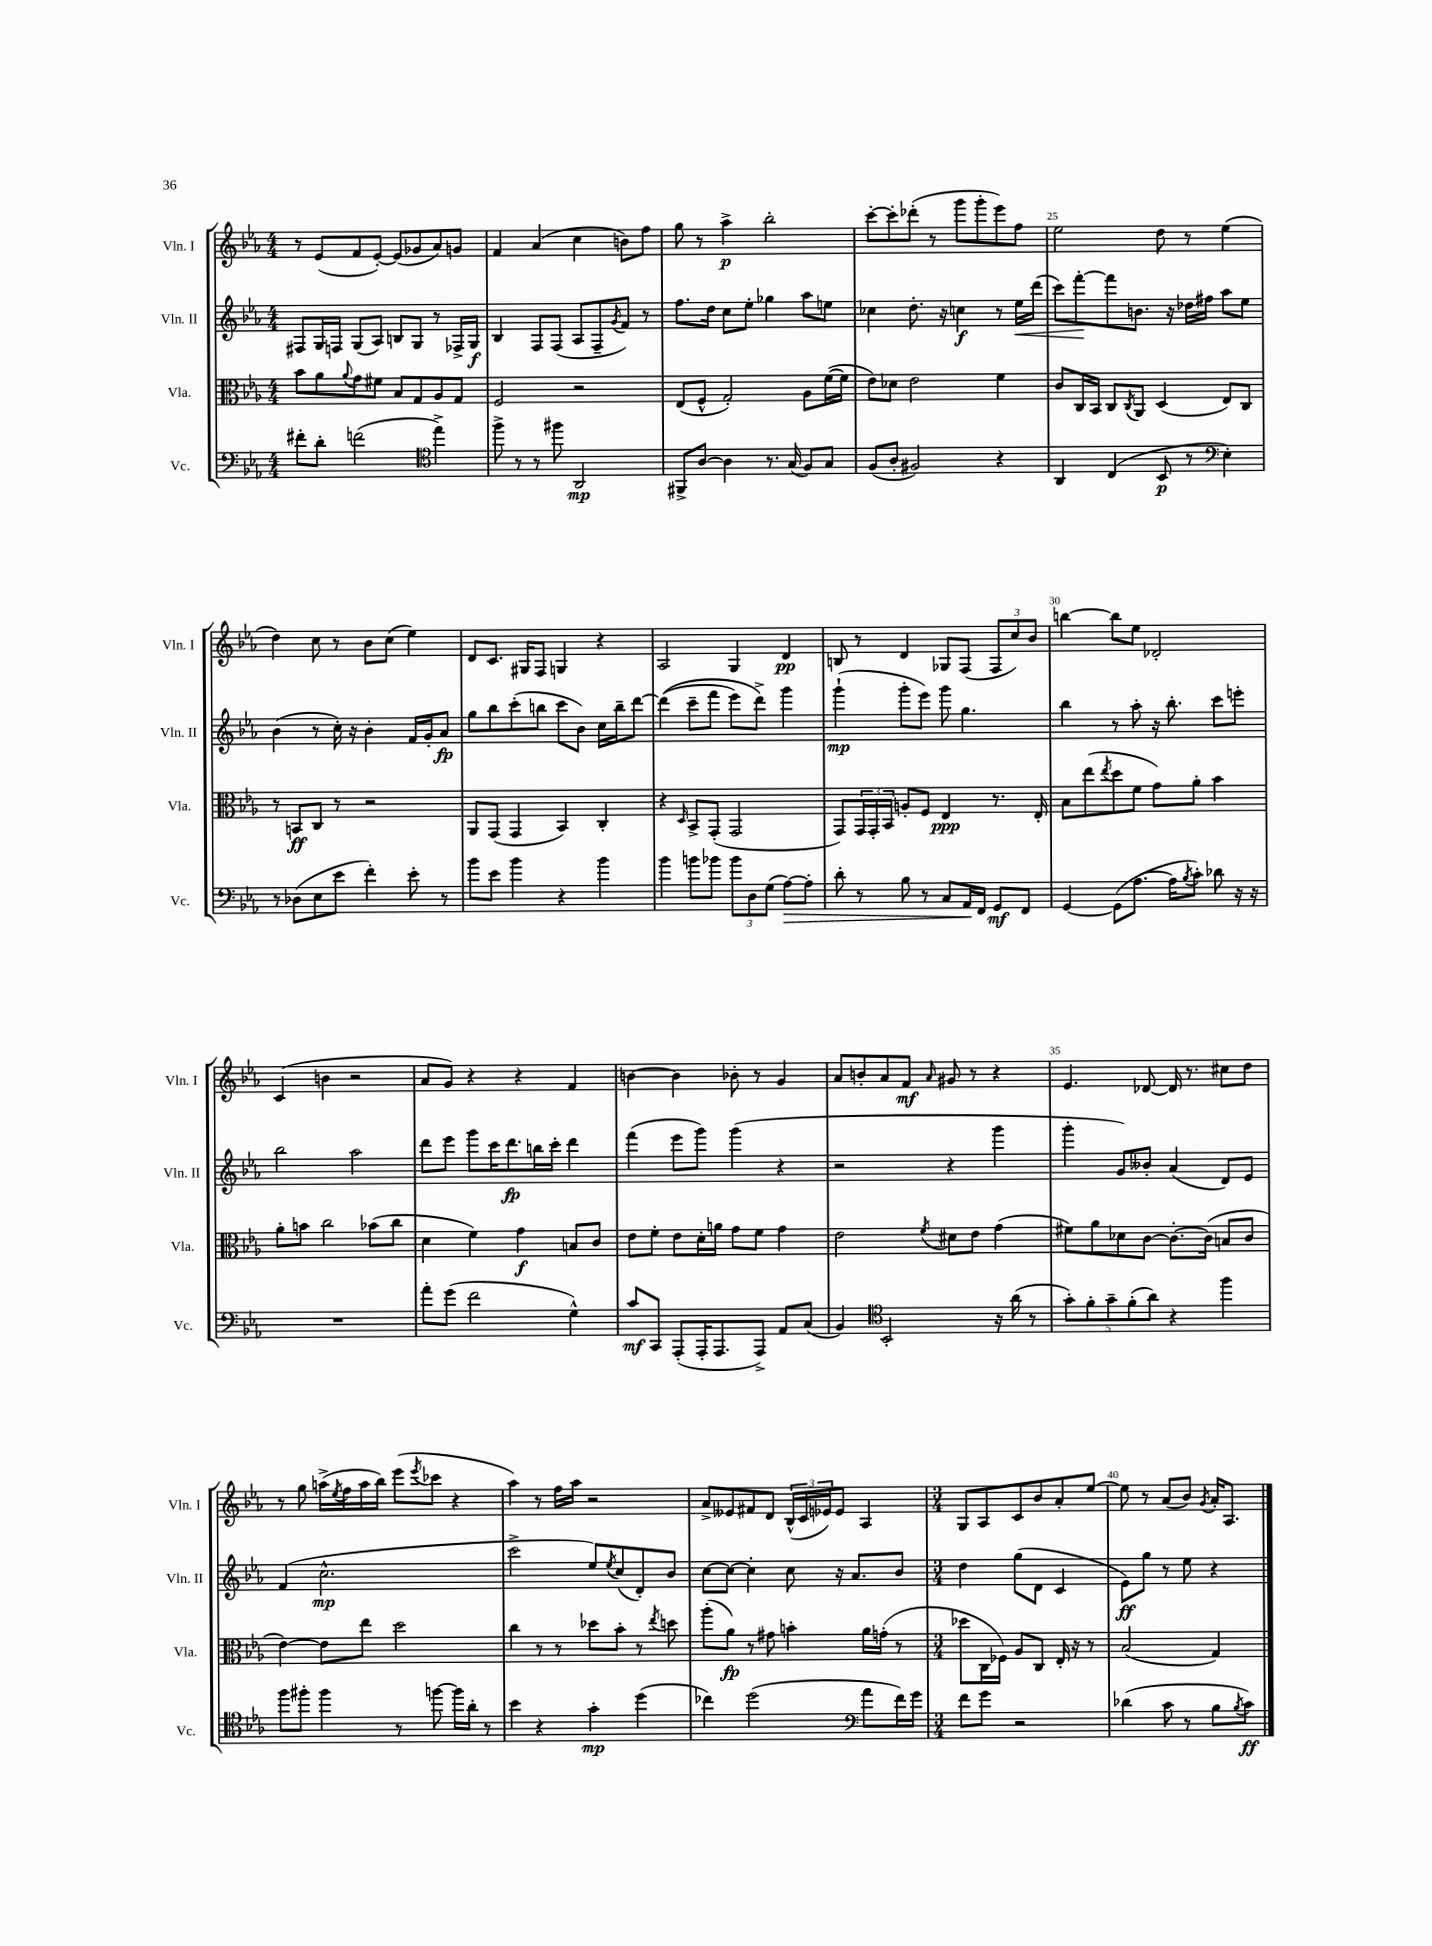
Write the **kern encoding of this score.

**kern	**kern	**kern	**kern
*staff4	*staff3	*staff2	*staff1
*clefF4	*clefC3	*clefG2	*clefG2
*k[b-e-a-]	*k[b-e-a-]	*k[b-e-a-]	*k[b-e-a-]
*M4/4	*M4/4	*M4/4	*M4/4
8f#'	8b-	8F#	8r
8d'	8a-	16G	(8e-
.	.	16F	.
.	8qqa-	.	.
(2f	8g	(8G	8f
.	8f#	8A-)	[8e-')
.	8B-	8B	(8e-]
.	8G	8G	8g-
*clefC4	*	*	*
4ee-^)	8A-	8r	8a-)
.	8G	16F-^	8g
.	.	16G	.
=	=	=	=
8ff^	2F	4B-	4f
8r	.	.	.
8r	.	8F	(4a-
8ff#	.	(8F	.
2AA-	2r	8A-	4cc
.	.	8F~	.
.	.	8qg	.
.	.	8f)	8b)
.	.	8r	8ff
=	=	=	=
8FF#^	(8E-	8.ff	8gg
[8A-	8F^^	.	8r
.	.	16dd	.
4A-]	2G')	8cc	4aa-^
.	.	8ee-'	.
8.r	.	4gg-	2bb-'
(16G	.	.	.
8F)	8A-	8aa-	.
8G	([16f	8ee	.
.	16f]	.	.
=	=	=	=
(8F	8e-)	4cc-	[8ccc'
8A-'	8d-	.	8ccc']
2F#)	2e-	8.dd'	(8ddd-'
.	.	.	8r
.	.	16r	.
.	.	4cc	8ggg
.	.	.	8ggg'
4r	4f	8r	8eee-)
.	.	16ee-	8ff
.	.	(16ddd	.
=	=	=	=
4AA-	8c	8ccc)	2ee-
.	16C	[8fff'	.
.	16BB-	.	.
(4C	8C	8fff]	.
.	8qC	.	.
.	8AA-	8.b	.
8BB-	(4D	.	8dd
.	.	16r	.
8r	.	16dd-	8r
.	.	16ff#	.
*clefF4	*	*	*
4E-')	8E-)	8aa-	(4ee-
.	8C	8ee-	.
=	=	=	=
8r	8r	(4b-	4dd)
(8D-	8BB	.	.
8E-	8C	8r	8cc
8e-	8r	16cc')	8r
.	.	16r	.
4f')	2r	4b-'	8b-
.	.	.	(8cc
8e-'	.	16f	4ee-)
.	.	16g'	.
8r	.	8a-	.
=	=	=	=
8b-	8AA-	8gg	8d
8e-	(8GG	8bb-	8.c
4b-	4GG	(8ccc'	.
.	.	.	16G#
.	.	8bb	8F
4r	4BB-)	8ccc	4G
.	.	8b-)	.
4b-	4C'	16cc	4r
.	.	16bb~	.
.	.	[8ddd	.
=	=	=	=
4b-	4r	&((4ddd]	2A-
.	16qqD	.	.
8b	8BB-^	8ccc~	.
8b-	(8GG'	8fff	.
12b-	2GG	8eee-)	4G
12D	.	.	.
.	.	8ddd^&)	.
(12G	.	.	.
[8A-)	.	4ggg	4d
8A-']	.	.	.
=	=	=	=
8d'	8GG)	(4ggg`	8B
8r	24GG	.	8r
.	24GG'	.	.
.	24BB-	.	.
8B-	8A'	8ggg'	4d
8r	8F	8eee-)	.
8C	4E-	8ggg	8G-
16AA-	.	4.gg	(8F
16FF	.	.	.
8GG	8.r	.	12F
.	.	.	12cc)
8FF	.	.	.
.	.	.	12b-
.	16E-'	.	.
=	=	=	=
[4GG	8B-	4bb-	[4bb
.	(8ee-	.	.
.	8qee-	.	.
(8GG]	8dd	8r	8bb]
[8.A-	8f	8aa-'	8ee-
.	8g)	16r	2d-'
16A-]	.	8.bb-'	.
8qB-	.	.	.
8c')	8a-'	.	.
8d-	4b-	8ccc	.
16r	.	8eee'	.
16r	.	.	.
=	=	=	=
1r	8a-'	2bb-	(4c
.	8b	.	.
.	2cc	.	4b
.	.	2aa-	2r
.	(8b-	.	.
.	8cc	.	.
=	=	=	=
8a-'	4d	8ddd	8a-
(8g	.	8eee-	8g)
2f	4f)	8ggg	4r
.	.	16ccc	.
.	.	8.ddd	.
.	4g	.	4r
.	.	16bb	.
.	.	16ccc'	.
4G^^)	8B	4ddd	4f
.	8c	.	.
=	=	=	=
8c	8e-	(4fff	[4b
8CC	8f'	.	.
(8AAA-'	8e-	8eee-	4b]
16AAA-'	16d'	8ggg)	.
8.AAA-	16a	.	.
.	8g	(4ggg	8b-'
8AAA-^)	8f	.	8r
8AA-	4g	4r	4g
(8C	.	.	.
=	=	=	=
4BB-)	2e-	2r	8a-
.	.	.	8b'
*clefC4	*	*	*
2BB-'	.	.	8a-
.	.	.	8f
.	8qf	.	16qqa-
.	8d#	4r	8g#
.	8e-	.	8r
16r	(4g	4ggg	4r
(16a-	.	.	.
8r	.	.	.
=	=	=	=
10g')	8f#)	4ggg'	4.e-
10f'	.	.	.
.	8a-	.	.
10g~	.	.	.
.	8d-	8g)	.
(10f'	.	.	.
.	[8c	8b--'	[8d-
10a-)	.	.	.
4r	8.c'_	(4a-	16d-]
.	.	.	8.r
.	(16c]	.	.
4ff	8B	8d)	8cc#
.	8c	8e-	8dd
=	=	=	=
8ff	[4e-)	(4f	8r
8ff#'	.	.	8gg
4ff#	8e-]	2.cc^^	(16aa^
.	.	.	8qee-
.	.	.	16ff
.	8ee-	.	16aa
.	.	.	16bb-)
8r	2dd	.	(8eee-
.	.	.	8qeee-
[8ff	.	.	8ccc-
16ff]	.	.	4r
16a-'	.	.	.
8r	.	.	.
=	=	=	=
4b-	4cc	2ccc^	4aa-)
4r	8r	.	8r
.	8r	.	16ff
.	.	.	16aa-
4g'	8dd-	8ee-)	2r
.	.	8qee-	.
.	8b-'	(8cc	.
(4dd	8r	8d')	.
.	8qee-	.	.
.	8dd	8b-	.
=	=	=	=
4cc-)	(8aa-'	[8cc	8a-^
.	8a-)	8cc_	8e--
(2dd	8r	4cc']	8f#
.	8g#	.	8d
.	4b'	8cc	(24B-^^
.	.	.	24c
.	.	.	24e-)
.	.	16r	8e-
.	.	8.a-	.
*clefF4	*	*	*
8a-	16a-	.	4A-
.	(16g'	.	.
16f)	8r	8b-	.
16g	.	.	.
=	=	=	=
*M3/4	*M3/4	*M3/4	*M3/4
8f	8dd-	4dd	8G
8g	16C	.	8A-
.	16F-)	.	.
2r	8A-	(8gg	8c
.	8C	8d	8b-
.	16E-'	4c	8a-'
.	16r	.	.
.	8r	.	[8ee-
=	=	=	=
(4d-	(2B-	8e-)	8ee-]
.	.	8gg	8r
8c	.	8r	(8a-
8r	.	8ee-	8b-)
.	.	.	8qg
8B-	4G)	4r	16a-'
.	.	.	8.A-
8qB-	.	.	.
8c)	.	.	.
==	==	==	==
*-	*-	*-	*-
